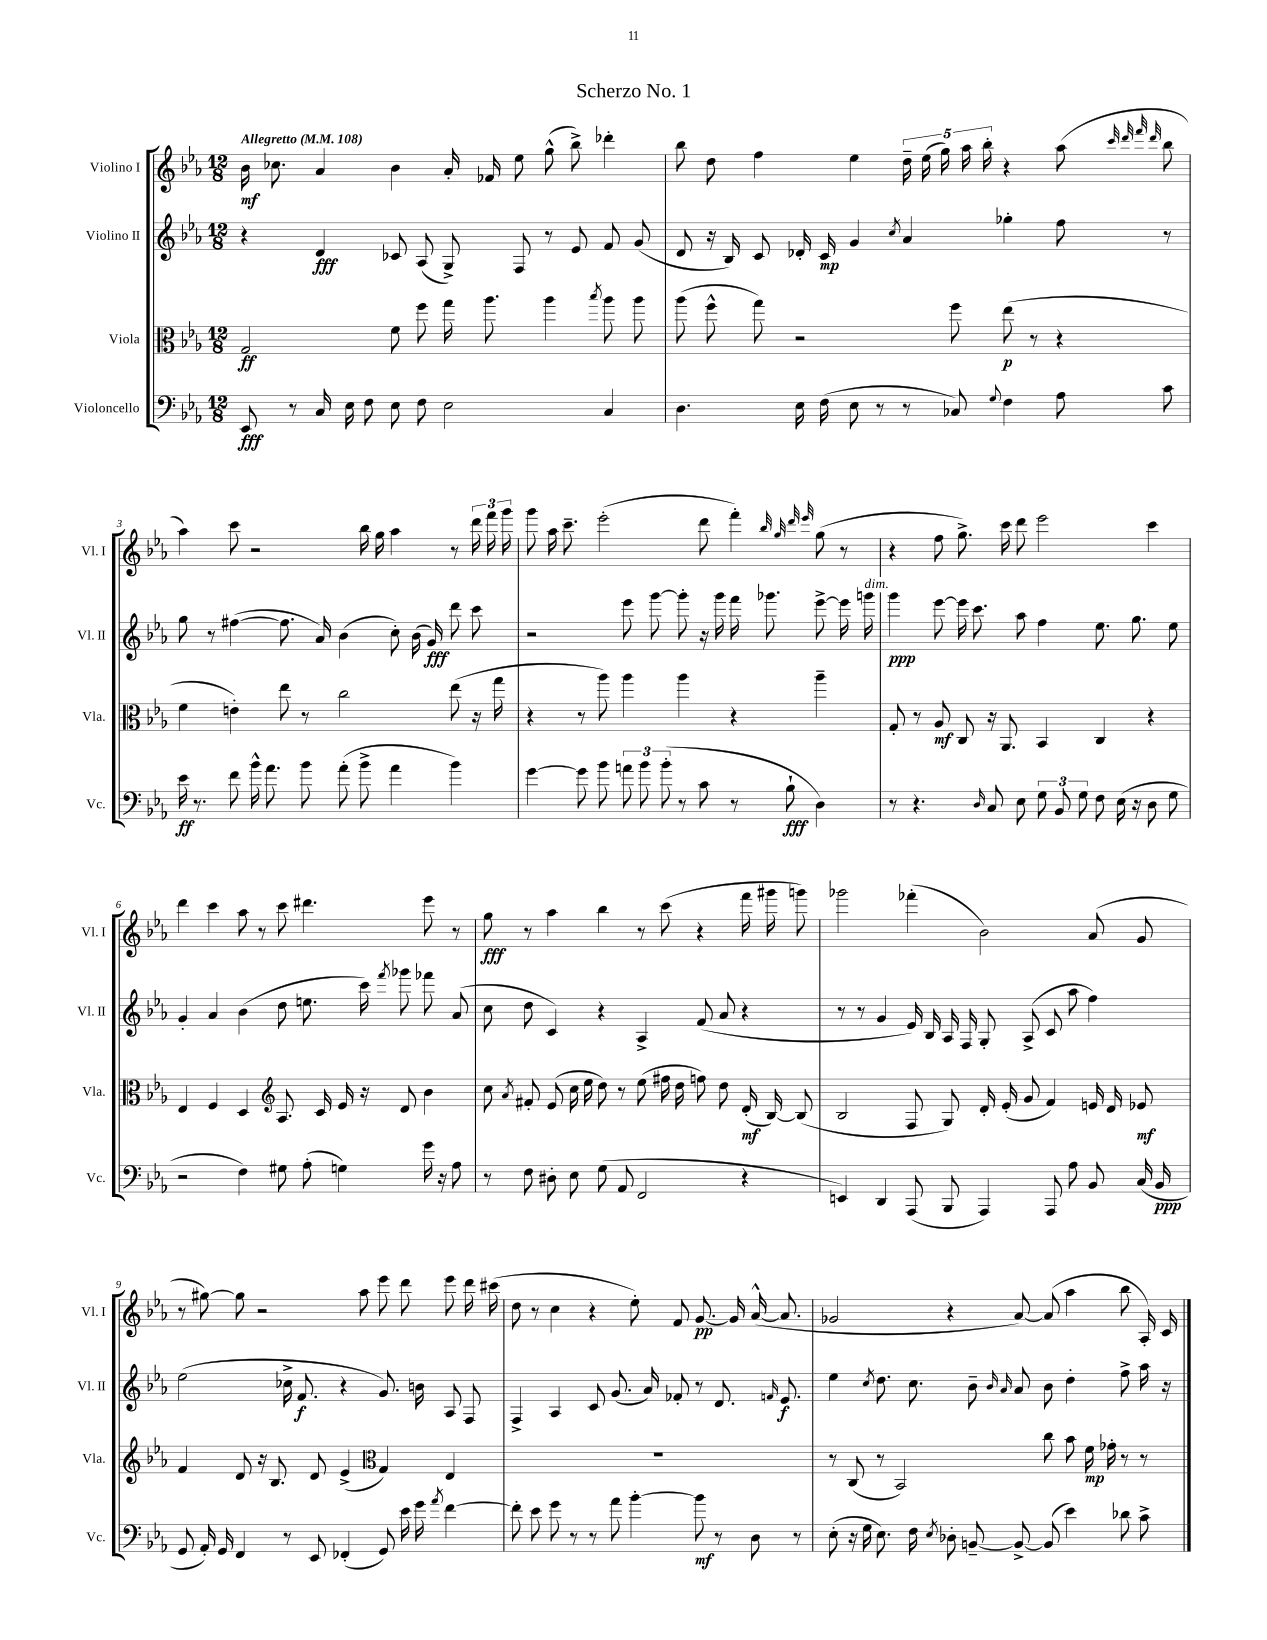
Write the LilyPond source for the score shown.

\header { title = "Scherzo No. 1" }
<<
\new StaffGroup <<
\new Staff = "s0" \with { instrumentName = "Violino I" shortInstrumentName = "Vl. I" } {
    \clef treble \key ees \major \numericTimeSignature \time 12/8 \tempo "Allegretto" 4 = 108
    \autoBeamOff bes'16\mf ces''8. aes'4 bes'4 aes'16-. fes'16 ees''8 g''8-^( bes''8->) des'''4-. |
    bes''8 d''8 f''4 ees''4 \tuplet 5/4 { d''16-- ees''16( g''16) aes''16 bes''16-. } r4 aes''8( \grace { c'''32 d'''32 f'''32 d'''32 } bes''8 |
    aes''4) c'''8 r2 bes''16 g''16 aes''4 r8 \tuplet 3/2 { d'''16 f'''16 g'''16 } |
    g'''8 aes''16 c'''8.-- ees'''2-.( d'''8 f'''4-.) \grace { bes''32 g''32 d'''32 ees'''32 } g''8( r8 |
    r4 f''8 g''8.->) c'''16 d'''8 ees'''2 c'''4 |
    d'''4 c'''4 aes''8 r8 c'''8 dis'''4. ees'''8 r8 |
    g''8\fff r8 aes''4 bes''4 r8 c'''8( r4 f'''16 gis'''16 g'''8) |
    ges'''2 fes'''4-.( bes'2) aes'8( g'8 |
    r8 gis''8~) gis''8 r2 aes''8 ees'''8 d'''8 ees'''8 d'''16 cis'''16( |
    d''8 r8 c''4 r4 ees''8-.) f'8 g'8.~\pp g'16 aes'16~-^( aes'8. |
    ges'2 r4 aes'8~) aes'8( aes''4 bes''8 aes16-.) c'16 \bar "|." |
}
\new Staff = "s1" \with { instrumentName = "Violino II" shortInstrumentName = "Vl. II" } {
    \clef treble \key ees \major \numericTimeSignature \time 12/8
    \autoBeamOff r4 d'4\fff ces'8 aes8( g8->) f8 r8 ees'8 f'8 g'8( |
    d'8 r16 bes16) c'8 des'16-. c'16\mp g'4 \acciaccatura { c''8 } aes'4 ges''4-. f''8 r8 |
    g''8 r8 fis''4~( fis''8. aes'16) bes'4( c''8-.) bes'16( g'16\fff) d'''8 c'''8 |
    r2 ees'''8 g'''8~ g'''8-. r16 g'''16 f'''16 ges'''8. ees'''8~-> ees'''16 g'''16^\markup { \italic "dim." } |
    g'''4\ppp ees'''8~ ees'''16 c'''8. aes''8 f''4 ees''8. g''8. ees''8 |
    g'4-. aes'4 bes'4( d''8 e''8. c'''16) \acciaccatura { f'''8 } ges'''8 fes'''8 aes'8( |
    c''8 d''8 c'4) r4 aes4-> f'8( aes'8 r4 |
    r8 r8 g'4 ees'16) bes16 aes16 f16 g8-. aes8->( c'8 aes''8 f''4) |
    ees''2( ces''16-> f'8.\f r4 g'8.) b'16 aes8 f8 |
    f4-> aes4 c'8 g'8.( aes'16) fes'8-. r8 d'8. \grace { f'16 } ees'8.\f |
    ees''4 \acciaccatura { c''8 } d''8. c''8. bes'8-- \grace { bes'16 aes'16 } aes'8 bes'8 d''4-. f''8-> aes''16 r16 \bar "|." |
}
\new Staff = "s2" \with { instrumentName = "Viola" shortInstrumentName = "Vla." } {
    \clef alto \key ees \major \numericTimeSignature \time 12/8
    \autoBeamOff g2\ff f'8 f''8 g''16 aes''8. aes''4 \acciaccatura { bes''8 } aes''8 aes''8 |
    aes''8( f''8-^ g''8) r2 f''8 ees''8\p( r8 r4 |
    f'4 e'4-.) ees''8 r8 c''2 ees''8( r16 g''16 |
    r4 r8 aes''8) aes''4 aes''4 r4 aes''4-- |
    g8-. r8 aes8\mf c8 r16 aes,8. bes,4 c4 r4 |
    ees4 f4 d4 \clef treble aes8. c'16 ees'16 r16 d'8 bes'4 |
    c''8 \acciaccatura { aes'8 } fis'8-. ees'8( c''16 ees''16 d''8) r8 ees''8( fis''16 d''16 f''8) d''8 d'16-.\mf( bes16~) bes8( |
    bes2 f8 g8) d'16-. ees'16-.( g'8 f'4) e'16 d'16 ees'8\mf |
    f'4 d'8 r16 bes8. d'8 ees'4->( \clef alto g4) ees4 |
    R1. |
    r8 c8( r8 bes,2) c''8 bes'8 f'16\mp ges'16-. r8 r8 \bar "|." |
}
\new Staff = "s3" \with { instrumentName = "Violoncello" shortInstrumentName = "Vc." } {
    \clef bass \key ees \major \numericTimeSignature \time 12/8
    \autoBeamOff ees,8\fff r8 c16 ees16 f8 ees8 f8 ees2 c4 |
    d4. ees16 f16( ees8 r8 r8 ces8) \appoggiatura { g8 } f4 aes8 c'8 |
    ees'16\ff r8. f'8 bes'16-^ aes'8. bes'8 aes'8-.( bes'8-> aes'4 bes'4) |
    g'4~ g'8 bes'8 \tuplet 3/2 { a'8 bes'8 bes'8-.( } r8 c'8 r8 bes8-!\fff d4) |
    r8 r4. \grace { d16 } c8 ees8 \tuplet 3/2 { g8 bes,8 g8 } f8 ees16( r16 d8 g8 |
    r2 f4) gis8 aes8-.( g4) g'16 r16 aes8 |
    r8 f8 dis8-. ees8 g8( aes,8 f,2 r4 |
    e,4) d,4 aes,,8( bes,,8 aes,,4) aes,,8 aes8 bes,8 c16( bes,16\ppp |
    g,8 aes,16-.) g,16 f,4 r8 ees,8 fes,4-.( g,8) ees'16 g'16 \acciaccatura { aes'8 } f'4~ |
    f'8-. ees'8 g'8 r8 r8 aes'8 bes'4~-. bes'8\mf r8 d8 r8 |
    ees8-.( r16 g16 ees8.) f16 \acciaccatura { ees8 } des8-. b,8~-- b,8~-> b,8( ees'4) des'8 c'8-> \bar "|." |
}
>>
>>
